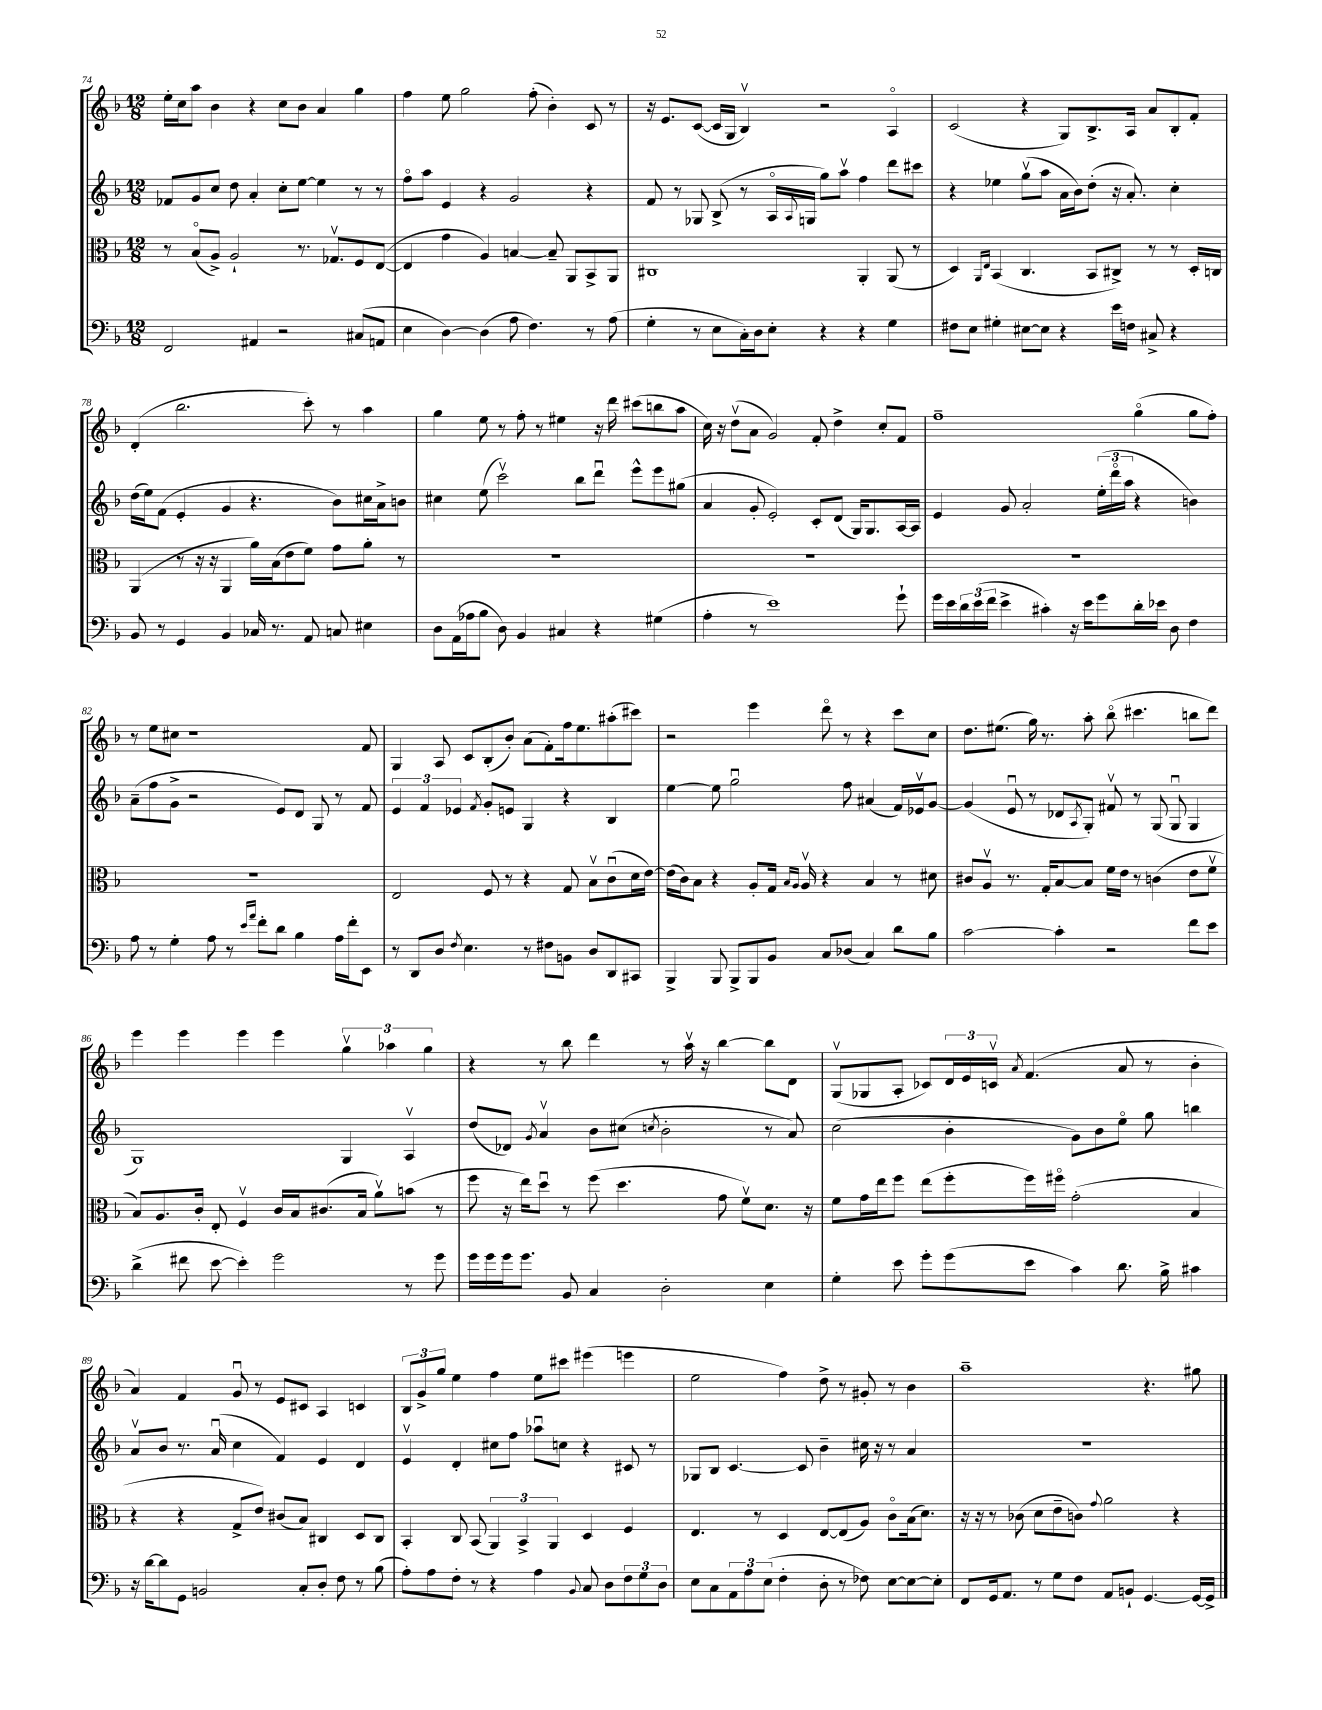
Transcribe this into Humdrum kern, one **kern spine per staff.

**kern	**kern	**kern	**kern
*staff4	*staff3	*staff2	*staff1
*clefF4	*clefC3	*clefG2	*clefG2
*k[b-]	*k[b-]	*k[b-]	*k[b-]
*M12/8	*M12/8	*M12/8	*M12/8
2FF	8r	8f-	16ee'
.	.	.	16cc
.	(8B-o	8g	8aa
.	8A^)	8cc	4b-
.	2A`	8dd	.
4AA#	.	4a'	4r
2r	.	8cc'	8cc
.	8.r	[8ee	8b-
.	.	4ee]	4a
.	8.G-v	.	.
(8C#	8F	8r	4gg
8AA	([8E	8r	.
=	=	=	=
4E	4E]	8ffo	4ff
.	.	8aa	.
[4D)	4g	4e	8ee
.	.	.	2gg
(4D]	4A)	4r	.
8A	[4B	2g	.
4.F)	.	.	(8ff'
.	8B~]	.	4b-')
.	8AA	.	.
8r	8BB-^	4r	8c
(8A	8AA	.	8r
=	=	=	=
4G'	1C#	8f	16r
.	.	.	8.e
.	.	8r	.
8r	.	8G-	([8c
8E	.	(8B-^	16c]
.	.	.	16G
16C')	.	8r	4B-v)
16D	.	.	.
8E'	.	16Ao	.
.	.	8qqA	.
.	.	16G	.
4r	.	8gg)	2r
.	.	8aav	.
4r	4AA'	4ff	.
4G	(8AA	8ddd	4Ao
.	8r	8ccc#	.
=	=	=	=
8F#	4D)	4r	(2c
8E	.	.	.
.	16qqAA	.	.
.	16qqE	.	.
4G#'	(4BB-	4ee-	.
[8E#	4.C	(8ggv	4r
8E#]	.	8aa	.
4r	.	16a	8G)
.	.	16b-)	.
.	8BB-	(8dd'	8.B-^
16e	8C#^)	16r	.
16F	.	8.a')	16A
8C#^	8r	.	8a
4r	8r	4cc'	8B-'
.	16D'	.	8f'
.	16C	.	.
=	=	=	=
8BB-	(4AA	(16dd	(4d'
.	.	16ee)	.
8r	.	(8f	.
4GG	8r	4e'	2.bb-
.	16r	.	.
.	16r	.	.
4BB-	4AA	4g	.
16C-	16a)	4.r	.
8.r	(16B-	.	.
.	8e	.	.
8AA	8f)	.	8ccc')
8C	8g	8b-)	8r
4E#	8a'	16cc#	4aa
.	.	16a^	.
.	8r	8b	.
=	=	=	=
8D	1.r	4cc#	4gg
(16AA	.	.	.
16A-	.	.	.
8B-	.	(8ee	8ee
8D)	.	2cccv)	8r
4BB-	.	.	8ff'
.	.	.	8r
4C#	.	.	4ee#
.	.	8bb-	.
4r	.	8dddu	16r
.	.	.	16ddd
.	.	8eee^^	(8ccc#
(4G#	.	8eee	8bb
.	.	(8gg#	8aa
=	=	=	=
4A'	1.r	4a	16cc)
.	.	.	16r
.	.	.	(8ddv
8r	.	8g'	8a
1e)	.	2e')	2g)
.	.	8c'	8f'
.	.	(8d	4dd^
.	.	16G)	.
.	.	8.G	.
.	.	.	8cc'
8g`	.	[16A	8f
.	.	16A]	.
=	=	=	=
16g	1.r	4e	1ff~
16e	.	.	.
24d	.	.	.
(24e	.	.	.
24f	.	.	.
4e^	.	8g	.
.	.	2a'	.
4c#')	.	.	.
16r	.	.	.
16e	.	.	.
8g	.	(24ee'	.
.	.	24dddo	.
.	.	24aa	.
16d'	.	4r	(4ggo
16e-	.	.	.
8D	.	.	.
4F	.	4b)	8gg
.	.	.	8ff')
=	=	=	=
8A	1.r	(8a~	8r
8r	.	8ff	8ee
4G'	.	8g^	8cc#
.	.	2r	1r
8A	.	.	.
8r	.	.	.
16qqe	.	.	.
16qqa	.	.	.
8f'	.	.	.
8d	.	8e)	.
4B-	.	8d	.
.	.	8G	.
16A	.	8r	.
16f'	.	.	.
8EE	.	8f	8f
=	=	=	=
8r	2E	6e	4G
8DD	.	.	.
.	.	6f	.
8D	.	.	8A
.	.	6e-	.
8qF	.	.	.
4.E	.	.	8c
.	.	8qf	.
.	8F	8g'	(8B-'
.	8r	8e	8b-')
8r	4r	4G	(8a
8F#	.	.	8f')
8BB	8G	4r	16ff
.	.	.	8.ee
8D	8B-v	.	.
8DD	(8cu	4B-	(8aa#'
8CC#	16d	.	8ccc#)
.	[16e)	.	.
=	=	=	=
4BBB-^	(16e]	[4ee	2r
.	16c)	.	.
.	8B-	.	.
8BBB-	4r	8ee]	.
8BBB-^	.	2ggu	.
8BBB-	8A'	.	4eee
8BB-	16G	.	.
.	16qqB-	.	.
.	16qqA	.	.
.	16Av	.	.
8C	4r	.	8dddo
(8D-	.	8ff	8r
4C)	4B-	(4a#	4r
8d	8r	16f)	8ccc
.	.	16e-v	.
8B-	8d#	[8g	8cc
=	=	=	=
[2c	8c#	(4g]	8.dd
.	8Av	.	.
.	.	.	(8.ee#
.	8.r	8eu	.
.	.	8r	16gg)
.	16G'	.	8.r
4c']	[8B-	8d-	.
.	.	8qA	.
.	8B-]	8G')	8aa'
2r	16f	8f#v	(8bb-o
.	16e	.	.
.	8r	8r	4.ccc#
.	(4c	(8G	.
.	.	8Gu	.
8f	8e	4G	8bb
8e	8fv	.	8ddd)
=	=	=	=
(4d^	8B-)	1G)	4eee
.	8.A	.	.
8f#	.	.	4eee
.	16c'	.	.
[8e	8E'	.	.
4e'])	4Fv	.	4eee
2g	16c	.	4eee
.	16B-	.	.
.	(8.c#	.	.
.	.	4G	6ggv
.	16B-	.	.
.	8av)	.	.
.	.	.	6aa-
8r	(8b	4Av	.
.	.	.	6gg
8g	8r	.	.
=	=	=	=
16g	8ff	(8dd	4r
16g	.	.	.
16g	16r	8d-)	.
8.g	16ee)	.	.
.	.	8qg	.
.	8ddu	4av	8r
8BB-	8r	.	8bb-
4C	(8ff	8b-	4ddd
.	4.dd	(8cc#	.
.	.	8qcc	.
2D'	.	2b-'	8r
.	.	.	16aav
.	.	.	16r
.	8g	.	[4bb-
.	8fv)	.	.
4E	8.d	8r	8bb-]
.	.	8a)	8d
.	16r	.	.
=	=	=	=
4G'	8f	(2cc	(8Gv
.	16g	.	8G-
.	16ee	.	.
8e	8ff	.	8A'
8g'	(8ee	.	8c-)
(8g	8ff'	4b-'	24d
.	.	.	24e
.	.	.	24cv
.	.	.	8qa
8e	16ff)	.	(4.f
.	16ff#o	.	.
4c)	(2g'	8g)	.
.	.	8b-	.
8.d	.	8eeo	8a
.	.	8gg	8r
16B-^	.	.	.
4c#	4B-	4bb	4b-'
=	=	=	=
16r	4r	8av	4a)
[16d	.	.	.
8d]	.	8b-	.
8GG	4r	8.r	4f
2BB	.	.	.
.	.	(16au	.
.	8G^	4cc	8gu
.	8e)	.	8r
.	(8c#	4f)	8e
8C'	8B-)	.	8c#
8D'	4C#	4e	4A
8F	.	.	.
8r	8D	4d	4c
(8B-	8C#	.	.
=	=	=	=
8A')	4BB-'	4ev	12B-
.	.	.	12g^
8A	.	.	.
.	.	.	12gg
8F'	8C	4d'	4ee
8r	(8BB-	.	.
4r	6AA)	8cc#	4ff
.	.	8ff	.
.	6BB-^	.	.
4A	.	8aa-u	8ee
.	6AA	.	.
.	.	8cc	8ccc#
8qqBB-	.	.	.
8C	4D	4r	(4eee#
8D	.	.	.
12F	4F	8c#	4eee
12G	.	.	.
.	.	8r	.
12D	.	.	.
=	=	=	=
8E	4.E	8G-	2ee
8C	.	8B-	.
12AA	.	[4.c	.
12A	.	.	.
.	8r	.	.
(12E	.	.	.
4F'	4D	.	4ff)
.	.	8c]	.
8D'	[8E	4b-~	8dd^
8r	(8E]	.	8r
8F-)	8A)	16cc#	8g#'
.	.	16r	.
[8E	8co	8r	8r
8E_	(16B-	4a	4b-
.	8.d)	.	.
8E']	.	.	.
=	=	=	=
8FF	16r	1.r	1aa~
.	16r	.	.
16GG	8r	.	.
8.AA	.	.	.
.	(8c-	.	.
8r	8d	.	.
8G	8e~	.	.
8F	8c)	.	.
.	8qqg	.	.
8AA	2a	.	.
8BB`	.	.	.
[4.GG	.	.	4.r
.	4r	.	.
16GG_	.	.	8gg#
16GG^]	.	.	.
==	==	==	==
*-	*-	*-	*-
